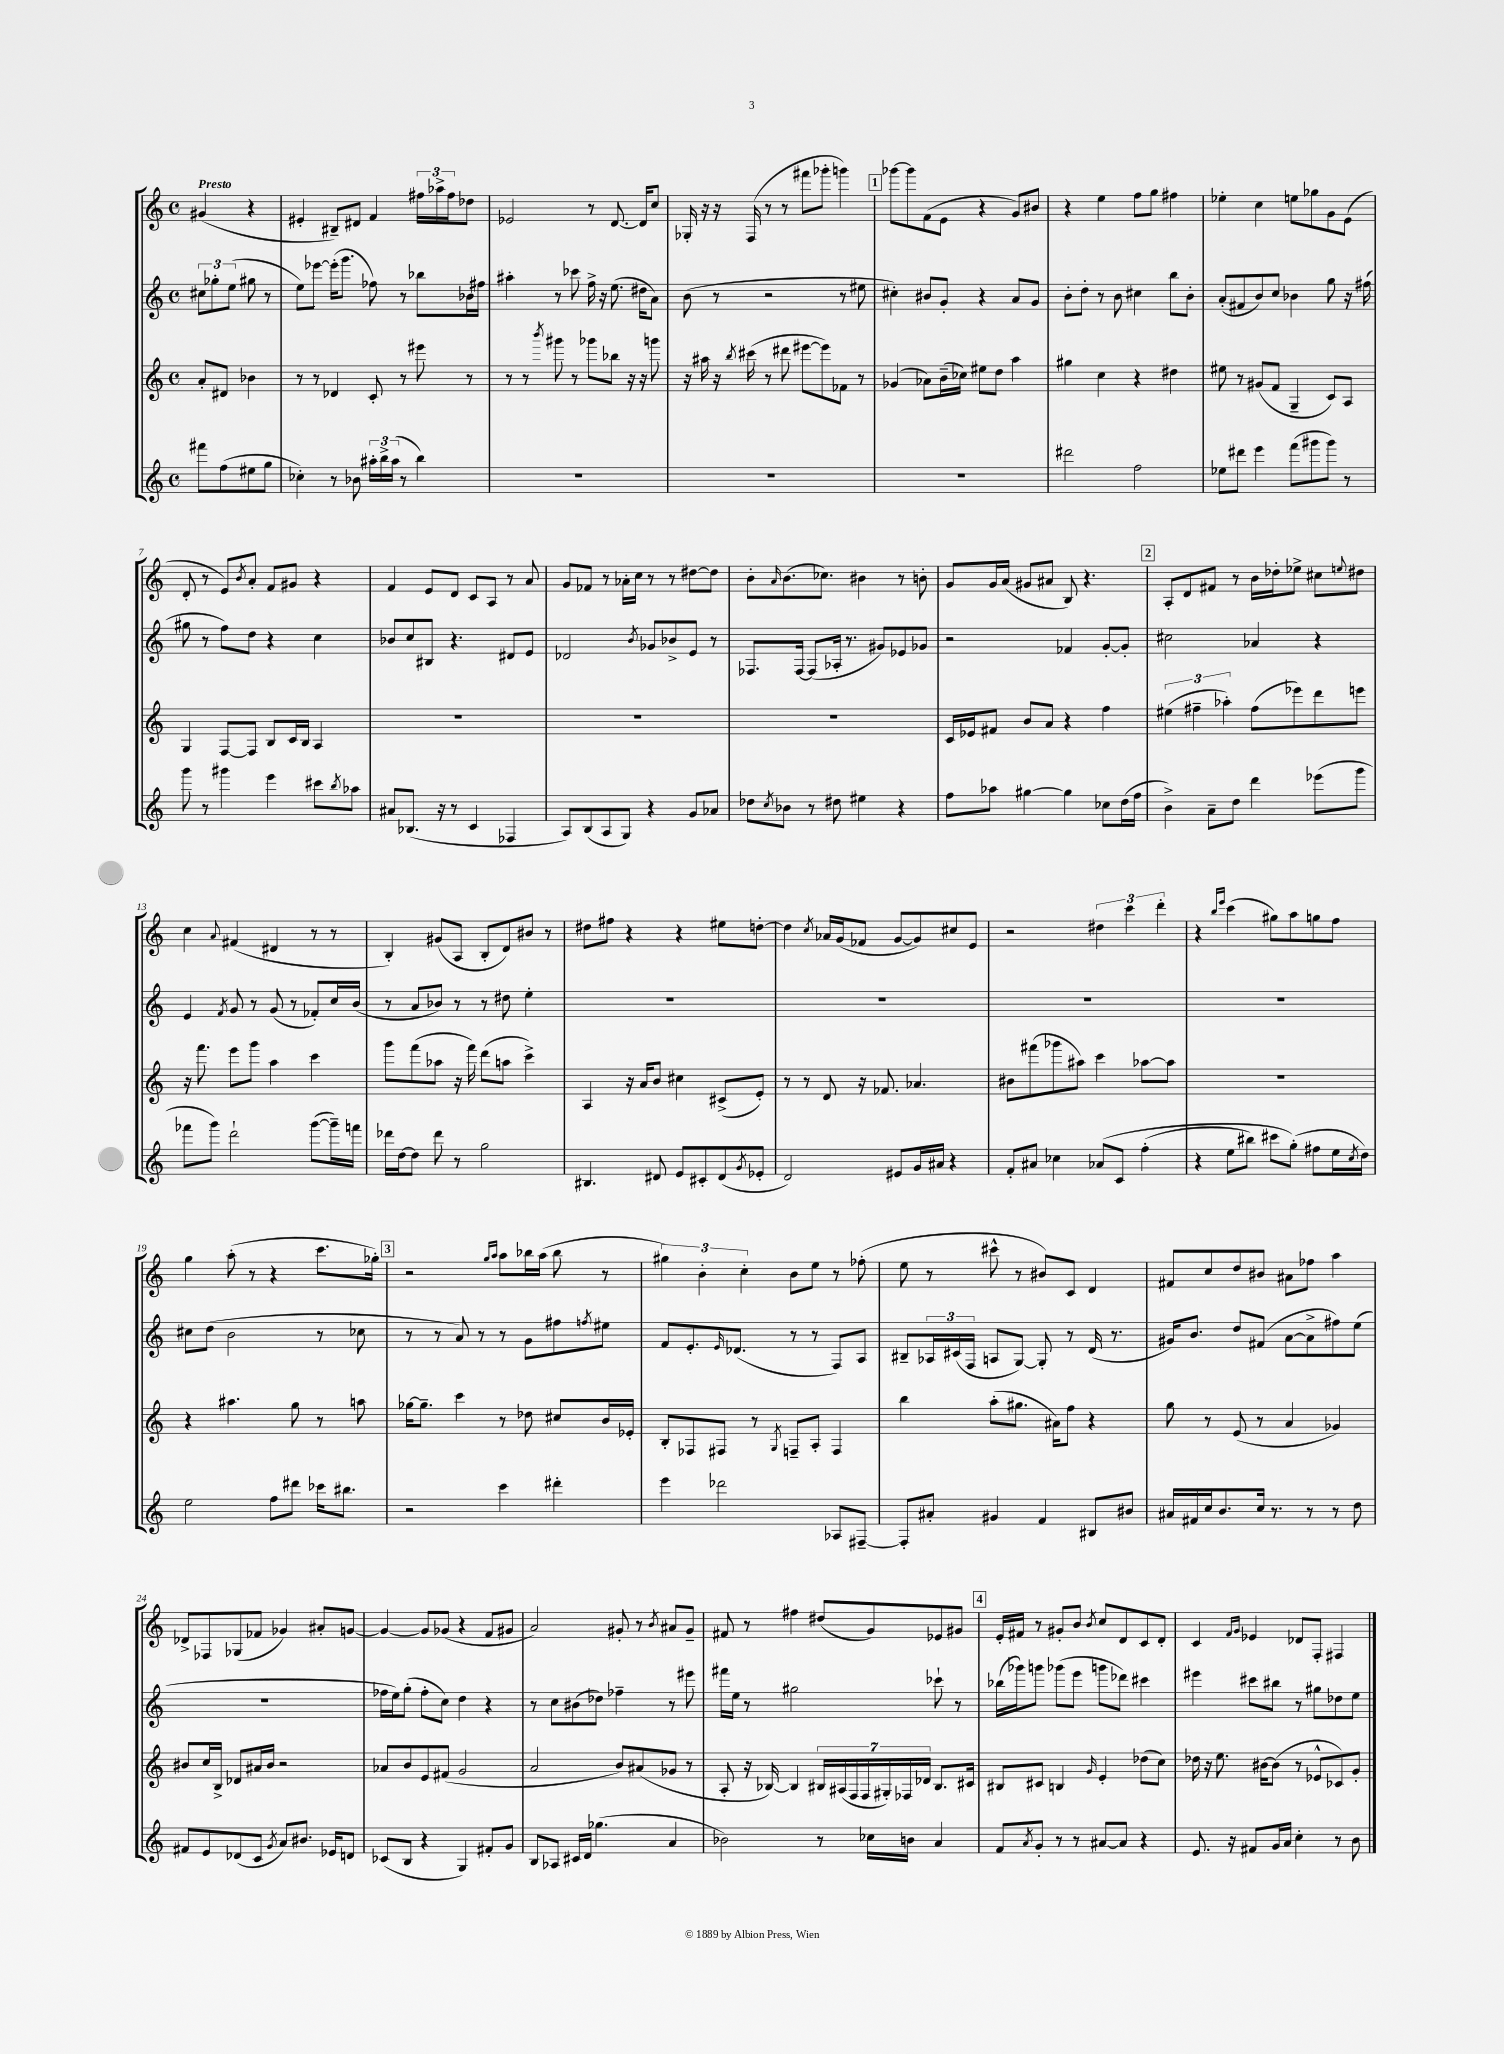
<<
\new StaffGroup <<
\new Staff = "s0" {
    \clef treble \key c \major \defaultTimeSignature \time 4/4 \partial 2 \tempo "Presto"
    gis'4( r4 |
    eis'4-. bis8--) dis'8 f'4 \tuplet 3/2 { fis''16 aes''16-> fis''16 } des''8 |
    ees'2 r8 d'8.~ d'16 c''8 |
    ges16-. r16 r16 f16( r8 r8 fis'''8 ges'''8-. g'''4) |
    \mark \markup { \box "1" } ges'''8~ ges'''8 f'8( e'8 r4 g'8) bis'8 |
    r4 e''4 f''8 g''8 fis''4 |
    ees''4-. c''4 e''8 ges''8 g'8 e'8( |
    d'8-. r8 e'8) \acciaccatura { b'8 } a'8-. f'8 gis'8 r4 |
    f'4 e'8 d'8 c'8 a8 r8 a'8 |
    g'8 fes'8 r8 aes'16-. c''16 r8 r8 dis''8~ dis''8 |
    b'8-. \grace { a'16 } b'8.( ces''8.) bis'4 r8 b'8-. |
    g'8 g'16 a'16( gis'8 ais'8 b8) r4. |
    \mark \markup { \box "2" } a8-. d'8 fis'8 r8 b'16 des''16-. ees''8-> cis''8 \appoggiatura { e''8 } dis''8 |
    c''4 \appoggiatura { a'8 } fis'4( dis'4 r8 r8 |
    b4-.) gis'8( a8 b8-. d'8) bis'8 r8 |
    dis''8 fis''8 r4 r4 eis''8 d''8~-. |
    d''4 \acciaccatura { c''8 } aes'16 g'16( fes'8 g'8~ g'8) cis''8 e'8 |
    r2 \tuplet 3/2 { dis''4 c'''4 d'''4-. } |
    r4 \grace { b''16 e'''16 } c'''4( gis''8) a''8 g''8 f''8 |
    g''4 a''8-.( r8 r4 c'''8. ges''16-.) |
    \mark \markup { \box "3" } r2 \grace { g''16 a''16 } a''8 bes''16 a''16( bes''8 r8 |
    \tuplet 3/2 { gis''4) b'4-. c''4-. } b'8 e''8 r8 fes''8-.( |
    e''8 r8 cis'''8-^ r8 bis'8) c'8 d'4 |
    fis'8 c''8 d''8 bis'8 ais'8 fes''8 a''4 |
    des'8-> fes8 ges8( fes'8 ges'4) ais'8-. g'8~ |
    g'4~ g'8 ges'8( r4 f'8 gis'8 |
    a'2) gis'8-. r8 \acciaccatura { b'8 } ais'8 gis'8-- |
    fis'8 r8 fis''4 dis''8( g'8) ees'8 gis'8 |
    \mark \markup { \box "4" } e'16-. fis'16 r8 gis'8-. b'8 \acciaccatura { b'8 } c''8 d'8 c'8 d'8-. |
    c'4 \grace { f'16 g'16 } ees'4 des'8 f8-. fis4 \bar "|." |
}
\new Staff = "s1" {
    \clef treble \key c \major \defaultTimeSignature \time 4/4 \partial 2
    \tuplet 3/2 { cis''8 ges''8-. e''8( } gis''8 r8 |
    e''8) ees'''8~ ees'''16-.( g'''8. fes''8) r8 bes''8 bes'16 fis''16 |
    ais''4-. r8 ces'''8 f''16-> r16 e''8.( dis''16 a'8) |
    b'8( r8 r2 r8 eis''8 |
    \mark \markup { \box "1" } cis''4-.) bis'8 g'8-. r4 a'8 g'8 |
    b'8-. d''8-. r8 b'8 cis''4 b''8 b'8-. |
    a'8-.( fis'8 b'8) c''8 bes'4 g''8 r16 fis''16( |
    gis''8 r8 f''8) d''8 r4 c''4 |
    bes'8 c''8 bis8 r4. dis'8 e'8 |
    des'2 \acciaccatura { b'8 } ges'8 bes'8-> e'8 r8 |
    fes8. fes16~ fes8( aes16-. r8. gis'8) ees'8 ges'8 |
    r2 fes'4 g'8~-. g'8-. |
    \mark \markup { \box "2" } cis''2 aes'4 r4 |
    e'4 \acciaccatura { f'8 } g'8 r8 g'8( r8 fes'8-.) c''16 b'16( |
    r8 a'8 bes'8) r8 r8 dis''8 e''4-. |
    R1 |
    R1 |
    R1 |
    R1 |
    cis''8 d''8( b'2 r8 ces''8 |
    \mark \markup { \box "3" } r8 r8 a'8) r8 r8 g'8 fis''8 \acciaccatura { f''8 } eis''8 |
    f'8 e'8.-. \grace { e'16 } des'8.( r8 r8 f8) a8 |
    bis8-- \tuplet 3/2 { aes16 cis'16( f16 } a8 g8~) g8-. r8 d'16( r8. |
    gis'16) b'8. d''8 fis'8( a'8~ a'8-> fis''8) e''8( |
    R1 |
    fes''16 e''16) g''8-.( fes''8-. c''8) d''4 r4 |
    r8 c''8 bis'8( des''8) fes''4-- r8 eis'''8 |
    fis'''16 e''16 r8 gis''2 ces'''8-! r8 |
    \mark \markup { \box "4" } bes''16( ges'''16) g'''8 ges'''8( e'''8 g'''8 des'''8) cis'''4 |
    eis'''4 cis'''8 bis''8 r8 gis''8 des''8 e''8 \bar "|." |
}
\new Staff = "s2" {
    \clef treble \key c \major \defaultTimeSignature \time 4/4 \partial 2
    a'8-. dis'8 bes'4 |
    r8 r8 des'4 c'8-. r8 eis'''8 r8 |
    r8 r8 \acciaccatura { b'''8 } gis'''8 r8 ges'''8 bes''8 r16 r16 g'''8 |
    r16 ais''16 r16 \acciaccatura { b''8 } cis'''16( r8 dis'''8 eis'''8~ eis'''8) fes'8 r8 |
    \mark \markup { \box "1" } ges'4( aes'8) b'16--( ces''16) eis''8 d''8 a''4 |
    gis''4 c''4 r4 dis''4 |
    eis''8 r8 gis'8( f'8 g4-- c'8) a8 |
    g4 f8~ f8 b8 c'16 b16 a4 |
    R1 |
    R1 |
    R1 |
    c'16 ees'16 fis'8 b'8 a'8 r4 f''4 |
    \mark \markup { \box "2" } \tuplet 3/2 { eis''4( fis''4-- aes''4-.) } fis''8( ees'''8) d'''8 e'''8 |
    r16 f'''8. e'''8 g'''8 a''4 c'''4 |
    g'''8 f'''8( aes''8 r16 f'''16) d'''8( a''8 c'''4->) |
    a4 r16 a'16 b'8 cis''4 cis'8->( e'8-.) |
    r8 r8 d'8 r16 fes'8. aes'4. |
    bis'8 fis'''8( ges'''8 ais''8) c'''4 aes''8~ aes''8 |
    R1 |
    r4 ais''4. g''8 r8 a''8 |
    \mark \markup { \box "3" } ges''16~ ges''8.-- c'''4 r8 des''8 cis''8 b'16 ees'16-. |
    b8-. fes8 fis8 r8 \acciaccatura { g8 } f8-- a8-. f4 |
    b''4 a''8-.( gis''8. ais'16) f''8 r4 |
    g''8 r8 e'8( r8 a'4 ges'4) |
    bis'8 c''16 b16-> des'8 ais'16 bis'16 r2 |
    aes'8 b'8 e'8 fis'8( g'2 |
    a'2 b'8) ais'8( ges'8 r8 |
    a8-. r16 bes16~) bes4 \tuplet 7/4 { bis16 ais16( f16 f16 gis16-.) fes16 des'16 } bis8. cis'16 |
    \mark \markup { \box "4" } bis8 cis'8 b4 \grace { g'16 } e'4-. des''8( c''8) |
    des''16 r16 e''8. bis'16~ bis'8( r8 ees'8-^ ces'8) g'8-. \bar "|." |
}
\new Staff = "s3" {
    \clef treble \key c \major \defaultTimeSignature \time 4/4 \partial 2
    fis'''8 f''8( eis''8 g''8 |
    ces''4-.) r8 bes'8 \tuplet 3/2 { ais''16-. b''16-> ais''16( } r8 b''4) |
    R1 |
    R1 |
    \mark \markup { \box "1" } R1 |
    dis'''2 f''2 |
    ees''8 dis'''8 e'''4 f'''8( gis'''8 gis'''8) r8 |
    g'''8 r8 gis'''4 e'''4 cis'''8 \acciaccatura { b''8 } aes''8 |
    ais'8 bes8.( r16 r8 c'4 fes4 |
    a8) b8( a8 g8) r4 g'8 aes'8 |
    des''8 \acciaccatura { c''8 } bes'8 r8 dis''8 eis''4 r4 |
    f''8 aes''8 gis''4~ gis''4 ces''8 d''16( f''16 |
    \mark \markup { \box "2" } b'4->) a'8-- d''8 d'''4 ees'''8( g'''8 |
    fes'''8 g'''8) d'''2-! g'''8~( g'''16--) f'''16 |
    des'''16 d''16~ d''8 des'''8 r8 g''2 |
    bis4. dis'8 e'8 cis'8-. dis'8( \acciaccatura { g'8 } ees'8-. |
    d'2) eis'8 g'16 ais'16 r4 |
    f'8-. ais'8 ces''4 aes'8\( c'8 f''4-.( |
    r4 e''8 bis''8) cis'''8 g''8-.(\) fis''8 e''16 \acciaccatura { c''8 } d''16) |
    e''2 f''8 dis'''8 ces'''16 bis''8. |
    \mark \markup { \box "3" } r2 c'''4 dis'''4-. |
    e'''4 des'''2 aes8 fis8~-- |
    fis8-. ais'8-. gis'4 f'4 bis8 bis'8 |
    ais'16 fis'16 c''16 b'8. c''16 r8. r8 r8 d''8 |
    fis'8 e'8 des'8( c'8 \acciaccatura { g'8 } a'8) bis'8. ees'16 d'8 |
    ces'8( b8 r4 g4) fis'8-. g'8 |
    b8 aes8 cis'16 d'16 ges''4.( a'4 |
    bes'2) r8 ces''16 b'16 a'4 |
    \mark \markup { \box "4" } f'8 \acciaccatura { a'8 } g'8-. r8 r8 ais'8~ ais'8 r4 |
    e'8. r16 fis'8 g'16 a'16 c''4-. r8 b'8 \bar "|." |
}
>>
>>
